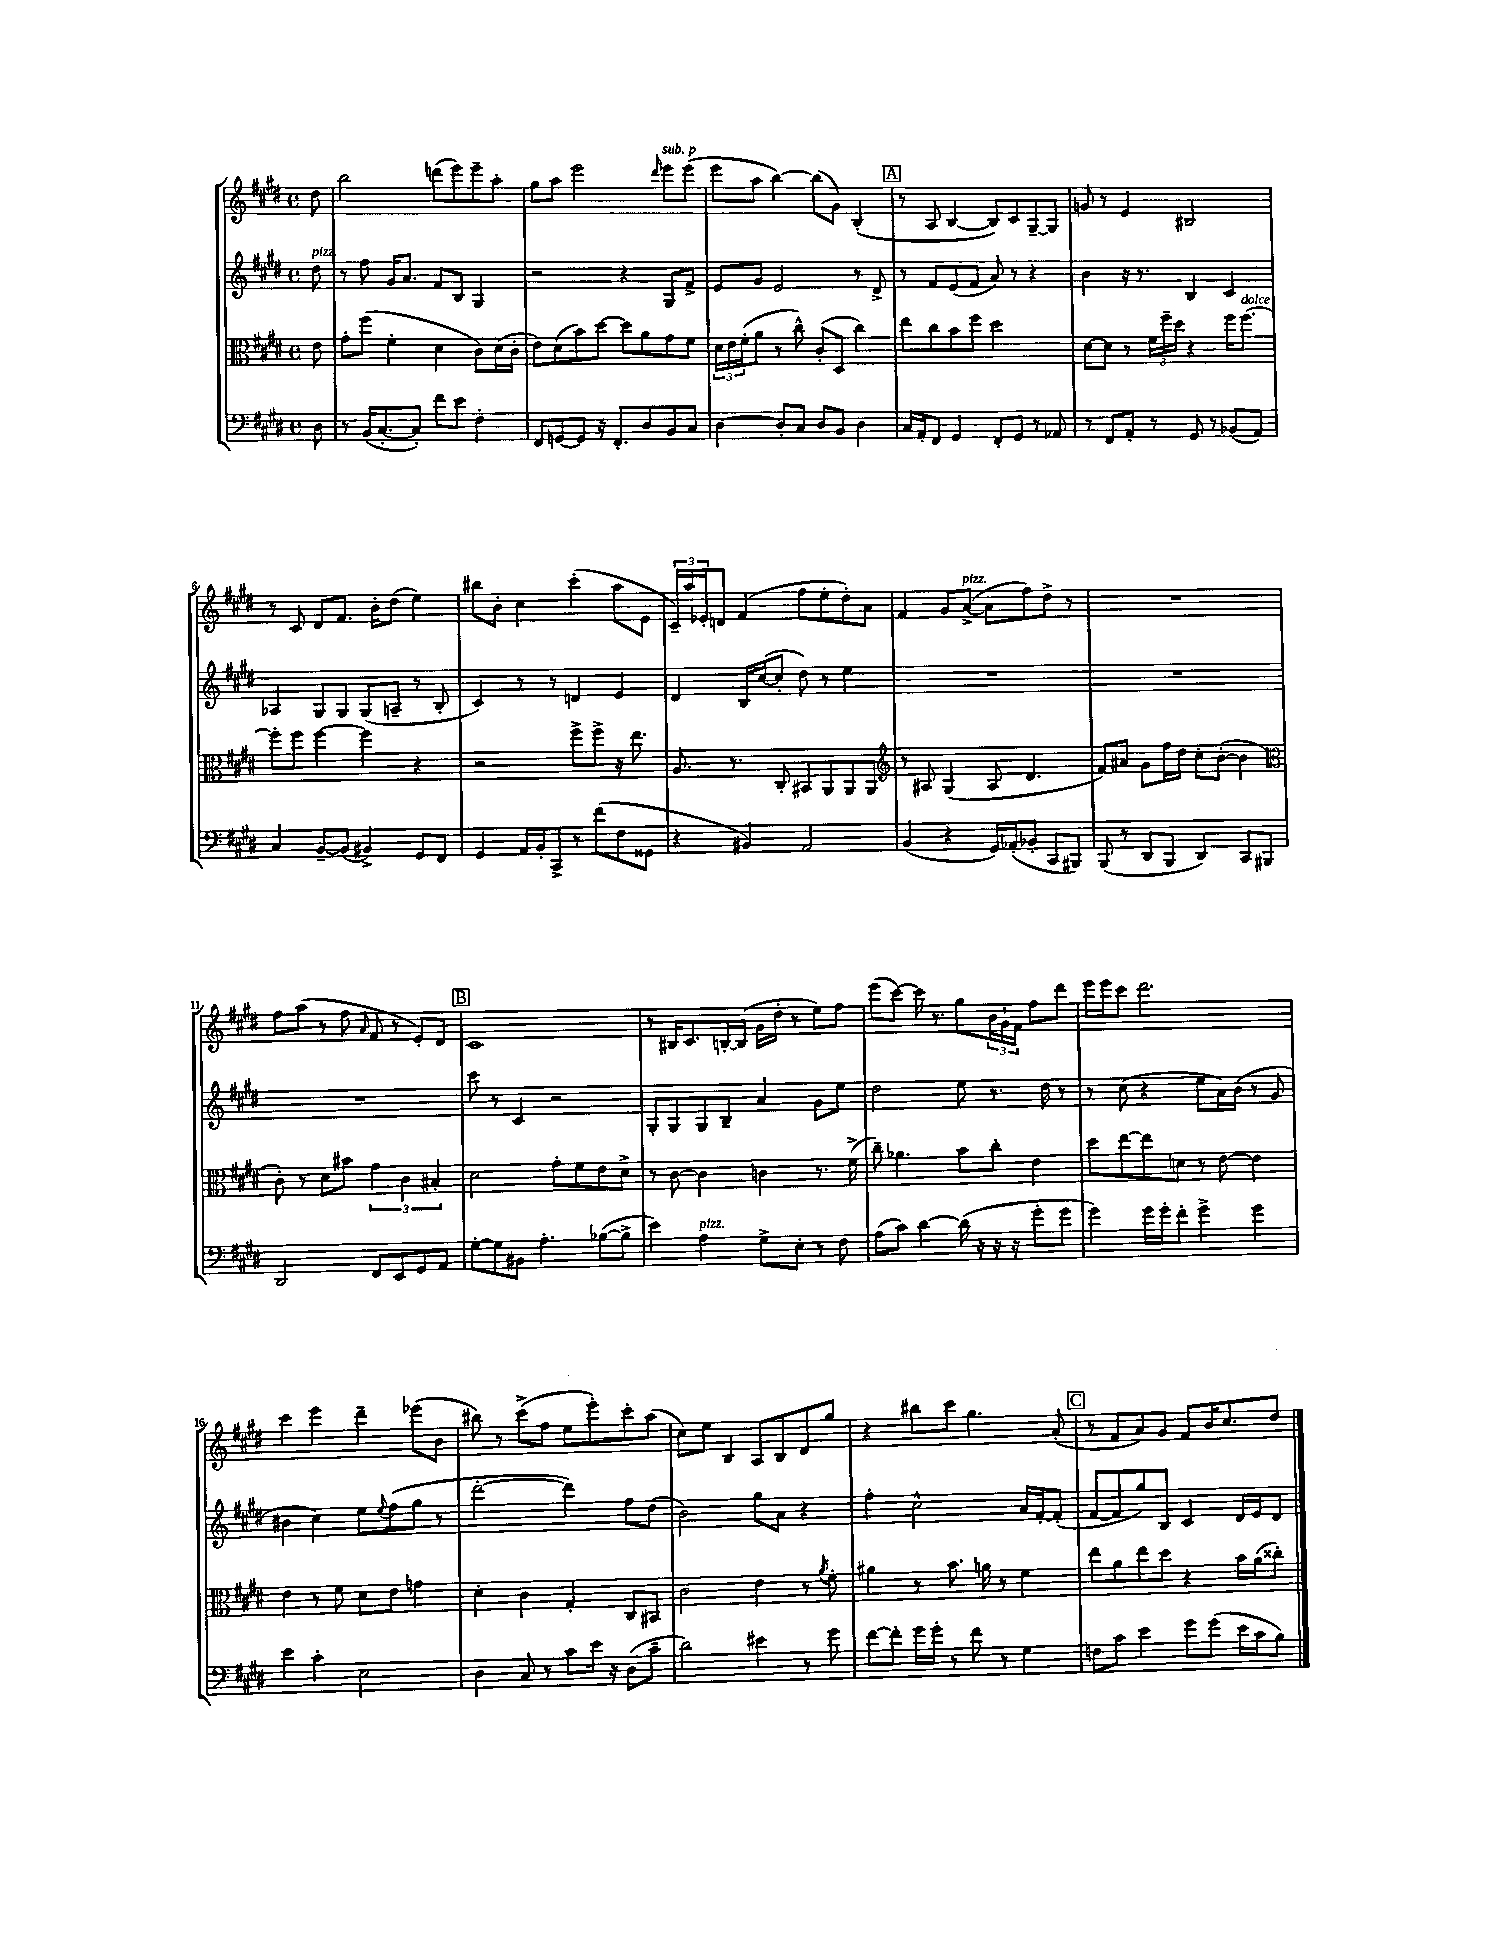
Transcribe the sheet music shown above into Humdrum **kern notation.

**kern	**kern	**kern	**kern
*part4	*part3	*part2	*part1
*staff4	*staff3	*staff2	*staff1
*clefF4	*clefC3	*clefG2	*clefG2
*k[f#c#g#d#]	*k[f#c#g#d#]	*k[f#c#g#d#]	*k[f#c#g#d#]
*M4/4	*M4/4	*M4/4	*M4/4
*met(c)	*met(c)	*met(c)	*met(c)
=	=	=	=
!	!	!LO:TX:a:i:t=pizz.	!
8D#\	8e\	8dd#\	8dd#\
=1	=1	=1	=1
8r	8g#'\L	8r	2bb\
(16BB/KL	(8ff#\J	8ff#\	.
[8.C#'/	.	.	.
.	4f#'\	16g#/KL	.
.	.	8.a/J	.
8C#'/J])	.	.	.
8f#\L	4d#\	8f#/L	(8dddn\L
8e\J	.	8B/J	8eee\)
4F#'\	8c#\L)	4G#/	8eee~\
.	(16d#\L	.	8aa'\J
.	16c#'\JJ	.	.
=2	=2	=2	=2
8FF#/L	8e\L)	2r	8gg#\L
[8GGn/	(8d#\	.	8aa\J
8GG/J]	8b\)	.	2eee\
16r	[8dd#\J	.	.
8.FF#'/L	.	.	.
.	8dd#\L]	4r	.
8D#/	8a\	.	.
.	.	.	16qqddd#/
!	!	!	!LO:TX:a:i:t=sub. p
8BB/	8g#\	8G#/L	8eee\L
8C#/J	8f#\J	8f#^/J	(8eee\J
=3	=3	=3	=3
[4D#\	24d#\LL	8e/L	8eee\L
.	24e\	.	.
.	(24f#'\J	.	.
.	8a\J	8g#/J	8aa\J
8D#'/L]	8r	2e/	[4bb\)
8C#/J	8cc#^^\)	.	.
8D#/L	(8c#'/L	.	(8bb\L]
8BB/J	8D#/J	.	8g#\J)
4D#\	4cc#\)	8r	(4B'/
.	.	8d#^/	.
!!LO:REH:place=s1:t=A
=4	=4	=4	=4
16C#/LL	8ee\L	8r	8r
16AA'/J	.	.	.
8FF#/J	8cc#\	8f#/L	8A/
4GG#/	8b\	(8e/	[4B/
.	8ff#\J	8f#/J	.
8FF#'/L	2dd#\	8a/)	8B/L])
8GG#/J	.	8r	8c#/
8r	.	4r	[8G#~/
8AA-X/	.	.	8G#/J]
=5	=5	=5	=5
8r	[8d#\L	4b\	8gn/
8FF#/L	8d#\J]	.	8r
8AA'/J	8r	16r	4e/
.	.	8.r	.
8r	24f#\LL	.	.
.	24ff#~\	.	.
.	24dd#\JJ	.	.
8GG#/	4r	4B/	2B#X/
8r	.	.	.
(8BB-X/L	16ff#\KL	4c#/	.
!	!LO:TX:a:i:t=dolce	!	!
.	[8.ff#\J	.	.
8AA/J)	.	.	.
!!LO:LB:g=z
=6	=6	=6	=6
4C#/	8ff#'\L]	4A-X/	8r
.	8ff#\J	.	8c#/
[8BB~/L	[4ff#\	8G#/L	8d#/L
(8BB/J]	.	8G#/J	8.f#/J
4BB#X^/)	4ff#\]	(8G#/L	.
.	.	.	16b'\KL
.	.	8An~/J	(8dd#\J
8GG#/L	4r	8r	4ee\)
8FF#/J	.	8B'/	.
=7	=7	=7	=7
4GG#/	2r	4c#/)	8bb#X\L
.	.	.	8b'\J
16AA/LL	.	8r	4cc#\
16BB'/J	.	.	.
8CC#^/J	.	8r	.
8r	8ff#^\L	4dn/	(4ccc#'\
(8f#\L	8ff#^\J	.	.
8F#\	16r	4e/	8aa\L
.	8.ee\	.	.
8GG##X\J	.	.	8e\J
=8	=8	=8	=8
4r	8.A/	4d#/	24c#~/LL)
.	.	.	24aa/
.	.	.	24e-X'/J
.	.	.	8dn/J
.	8.r	.	.
4BB#X/)	.	16B/LL	(4f#/
.	.	([16cc#/J	.
.	8C#'/	8cc#'/J]	.
2AA/	8BB#X/L	8dd#\)	8ff#\L
.	8AA/	8r	8ee'\
.	8AA/	4ee\	8dd#'\)
.	8AA/J	.	8a\J
=9	=9	=9	=9
*	*clefG2	*	*
(4BB/	8r	1r	4f#/
.	8A#X/	.	.
4r	(4G#/	.	8g#/L
!	!	!	!LO:TX:a:i:t=pizz.
.	.	.	([8a^/J
16GG#/LL)	8A#/	.	8a\L]
(16AA-X'/J	.	.	.
8BB-X'/J	4.d#/	.	8ff#\)
8CC#/L	.	.	8dd#^\J
8BBB#X/J)	.	.	8r
=10	=10	=10	=10
(8BBB/	8f#/L)	1r	1r
8r	8a#X/J	.	.
8DD#/L	8g#\L	.	.
8BBB/J	16ff#\L	.	.
.	16dd#\JJ	.	.
4DD#/)	8cc#'\L	.	.
.	([8b'\J	.	.
8CC#/L	4b\]	.	.
8BBB#X/J	.	.	.
!!LO:LB:g=z
=11	=11	=11	=11
*	*clefC3	*	*
2DD#/	8c#'\)	1r	8ff#\L
.	8r	.	(8aa\J
.	8d#\L	.	8r
.	8b#X\J	.	8ff#\
.	.	.	16qqa/
8FF#/L	6g#\	.	8f#/
8EE/	.	.	8r
.	6c#\	.	.
8GG#/	.	.	8e'/L)
.	6B#X'/	.	.
8AA/J	.	.	8d#/J
!!LO:REH:place=s1:t=B
=12	=12	=12	=12
[8G#'\L	2d#\	8ccc#\	1c#
8G#\]	.	8r	.
8BB#X\J	.	4c#/	.
4.A'\	.	.	.
.	8g#'\L	2r	.
.	8f#\	.	.
([8B-X\L	8e\	.	.
8B-^\J]	8d#^\J	.	.
=13	=13	=13	=13
4e\)	8r	8G#'/L	8r
.	[8c#\	8G#/	16B#X/KL
.	.	.	8.c#/
!LO:TX:a:i:t=pizz.	!	!	!
4A\	4c#\]	8G#/	.
.	.	8B~/J	[16Bn'/L
.	.	.	(16B/JJ]
8G#^\L	4cn\	4a/	16g#\LL
.	.	.	16dd#'\JJ
8E'\J	.	.	8r
8r	8.r	8g#\L	8ee\L)
8F#\	.	8ee\J	8ff#\J
.	(16f#^\	.	.
=14	=14	=14	=14
(8A\L	8cc#~\)	2dd#\	(8eee\L
8c#\J)	4.a-X\	.	[8ccc#\J)
[4d#\	.	.	16ccc#\]
.	.	.	8.r
(16d#\]	8b\L	8ee\	8gg#\L
16r	.	.	.
16r	8cc#'\J	8.r	24b\L
.	.	.	24g#`\
16r	.	.	.
.	.	.	24f#\JJ
8g#'\L	4e\	.	8ff#\L
.	.	16dd#\	.
8g#\J	.	8r	8ddd#\J
=15	=15	=15	=15
4g#\)	8dd#\L	8r	16eee\LL
.	.	.	16eee\J
.	[8ee\	(8cc#\	8ccc#\J
16g#\LL	8ee\]	4r	2.ddd#\
16g#'\J	.	.	.
8f#'\J	8dn\J	.	.
4g#^\	8r	8ee\L	.
.	[8e\	16a\L)	.
.	.	(16b\JJ	.
4g#\	4e\]	8r	.
.	.	8g#/	.
!!LO:LB:g=z
=16	=16	=16	=16
4e\	4e\	4b#X\	4ccc#\
4c#'\	8r	4cc#\)	4eee\
.	8f#\	.	.
2E\	8d#\L	8ee\L	4ddd#~\
.	.	8qqee/	.
.	8e\J	(8ff#\	.
.	4gn\	8gg#\J	(8eee-X\L
.	.	8r	8b\J
=17	=17	=17	=17
4D#\	4d#'\	[2ddd#'\	8bb#X\)
.	.	.	8r
8C#/	4c#\	.	(8ccc#^\L
8r	.	.	8ff#\J
8c#\L	4G#'/	4ddd#\])	8ee\L
16e\Jk	.	.	8eee'\)
16r	.	.	.
(8D#\L	8C#/L	8ff#\L	8ccc#'\
8c#~\J	8BB#X/J	(8dd#\J	(8aa\J
=18	=18	=18	=18
2d#\)	2c#\	2b\)	8cc#\L)
.	.	.	8ee\J
.	.	.	4B/
4e#X\	4e\	8gg#\L	8A/L
.	.	8a\J	8B/
8r	8r	4r	8d#/
.	8qa/	.	.
8g#\	8f#'\	.	8gg#/J
=19	=19	=19	=19
[8f#\L	4a#X\	4ff#'\	4r
8f#'\J]	.	.	.
16g#\LL	8r	2cc#^^\	8bb#X\L
16g#'\JJ	.	.	.
8r	8.b\	.	8ccc#\J
8f#\	.	.	4.gg#\
.	16an\	.	.
8r	8r	.	.
4G#\	4f#\	16a/LL	.
.	.	[16f#'/J	.
.	.	(8f#'/J]	(8a'/
!!LO:REH:place=s1:t=C
=20	=20	=20	=20
8Fn\L	8ee\L	[8f#/L	8r
8c#\J	8a\	8f#/]	8f#/L
4e\	8ee\	8gg#/)	8a/)
.	8dd#\J	8B/J	8g#/J
8g#\L	4r	4c#/	8f#/L
(8g#\J	.	.	16b/K
.	.	.	8.cc#/
16e\LL	16b\LL	16d#/LL	.
16c#\J	(16a\J	16e/J	.
8B\J)	8cc##X'\J)	8d#/J	8dd#/J
==	==	==	==
*-	*-	*-	*-
